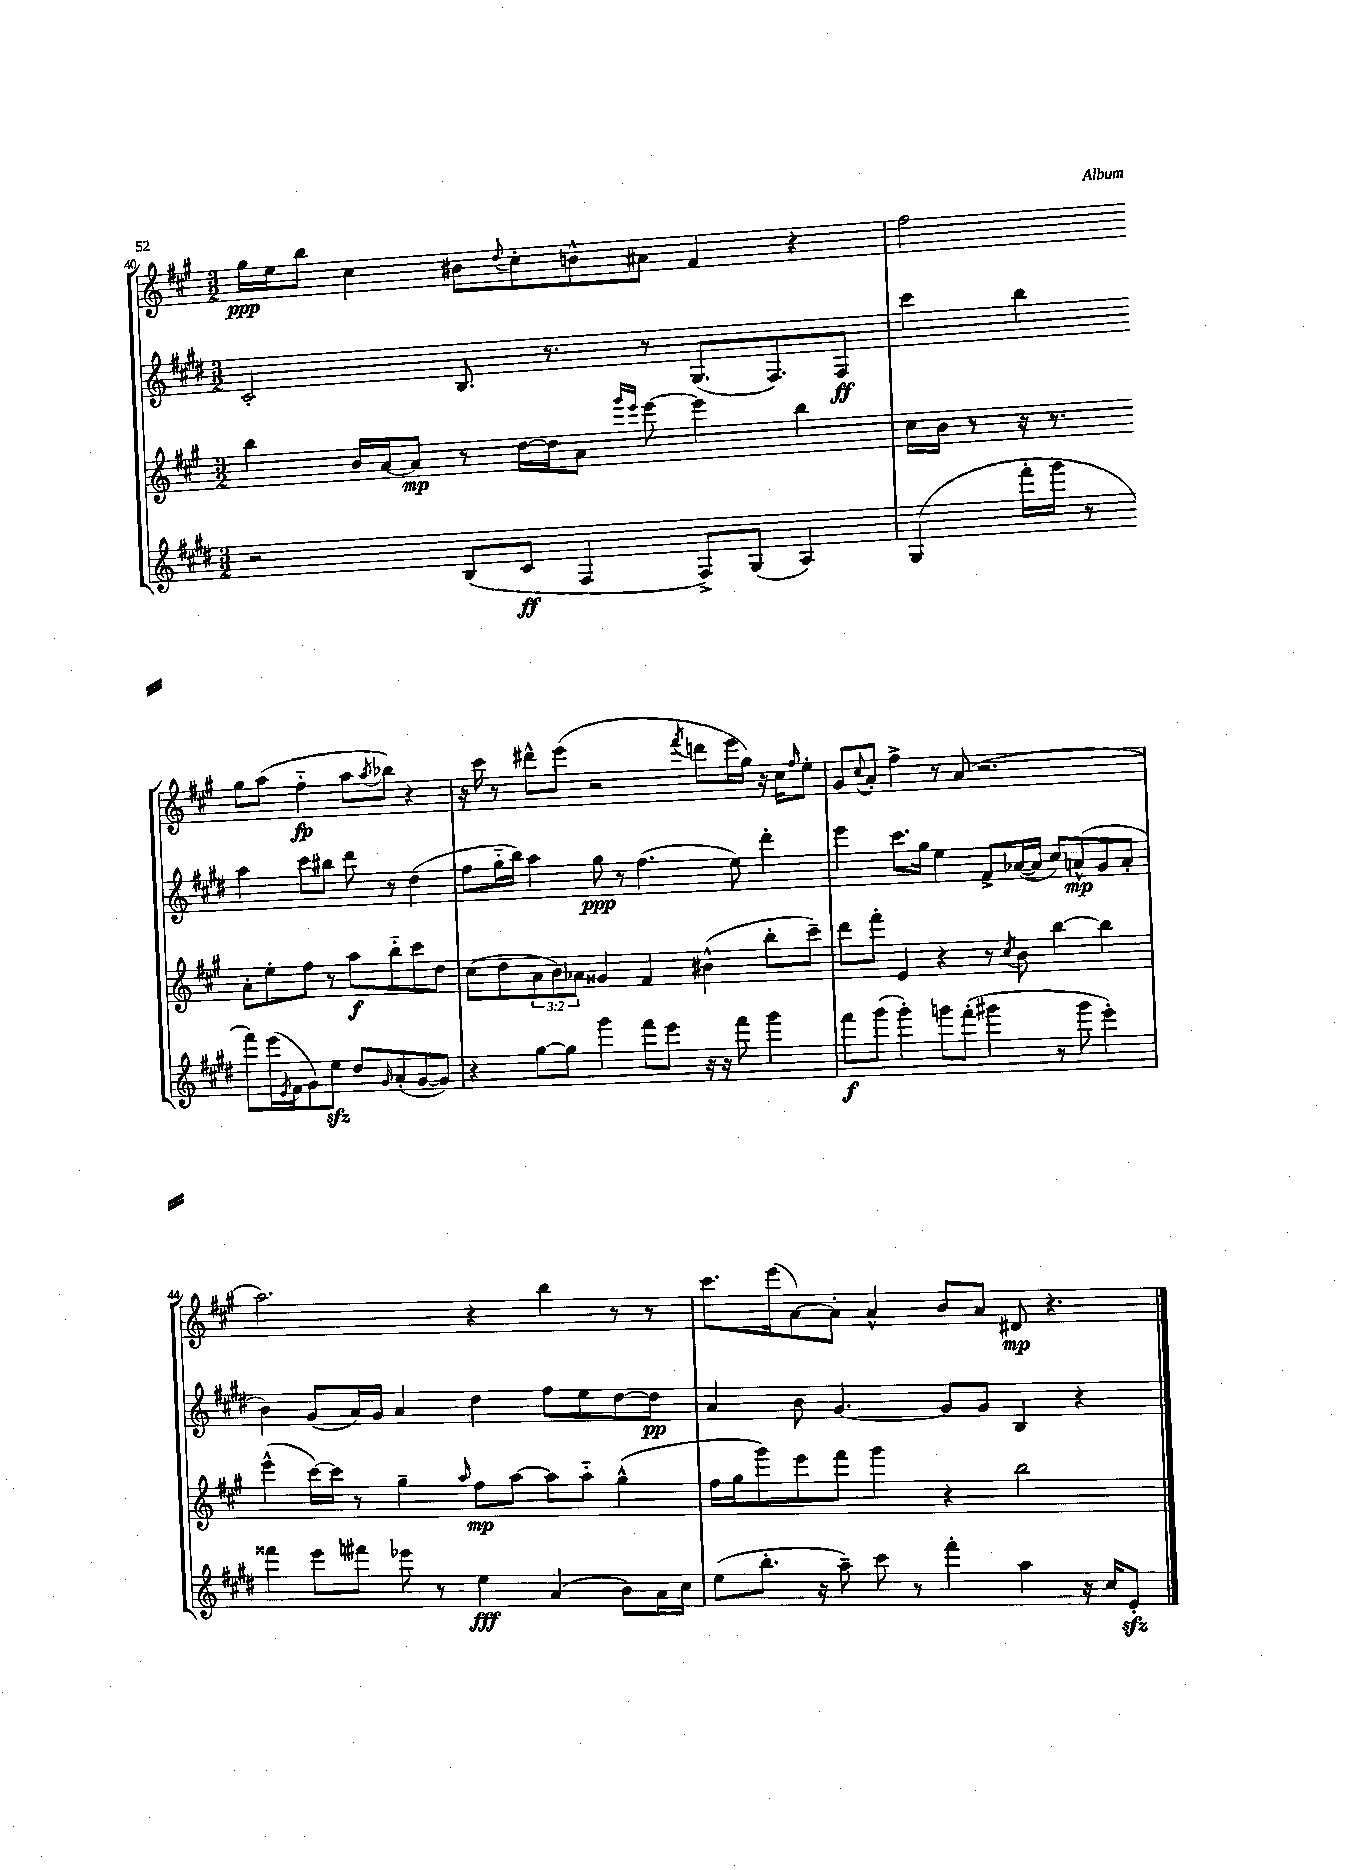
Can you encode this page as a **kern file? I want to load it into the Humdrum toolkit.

**kern	**dynam	**kern	**dynam	**kern	**dynam	**kern	**dynam
*part4	*part4	*part3	*part3	*part2	*part2	*part1	*part1
*staff4	*staff4	*staff3	*staff3	*staff2	*staff2	*staff1	*staff1
*clefG2	*	*clefG2	*	*clefG2	*	*clefG2	*
*k[f#c#g#d#]	*	*k[f#c#g#]	*	*k[f#c#g#d#]	*	*k[f#c#g#]	*
*M3/2	*	*M3/2	*	*M3/2	*	*M3/2	*
=40	=40	=40	=40	=40	=40	=40	=40
2r	.	4bb\	.	2c#'/	.	16gg#\LL	ppp
.	.	.	.	.	.	16ee\J	.
.	.	.	.	.	.	8bb\J	.
.	.	16b/LL	.	.	.	4cc#\	.
.	.	[16a/J	.	.	.	.	.
.	.	8a/J]	mp	.	.	.	.
(8B/L	.	8r	.	8.B/	.	8b#X\L	.
.	.	.	.	.	.	8qqdd/	.
8c#/J	ff	[16dd\LL	.	.	.	8cc#'\	.
.	.	16dd\J]	.	8.r	.	.	.
4F#/	.	8a\J	.	.	.	8bn^^\	.
.	.	16qqggg#/LL	.	.	.	.	.
.	.	16qqeee/JJ	.	.	.	.	.
.	.	[8eee\	.	8r	.	8a#X\J	.
8F#^/L)	.	4eee\]	.	(8.G#/L	.	4f#/	.
(8G#/J	.	.	.	.	.	.	.
.	.	.	.	8.F#/)	.	.	.
4A/)	.	4bb\	.	.	.	4r	.
.	.	.	.	8F#/J	ff	.	.
=41	=41	=41	=41	=41	=41	=41	=41
(4G#/	.	16cc#\LL	.	4ccc#\	.	2ff#\	.
.	.	16b\JJ	.	.	.	.	.
.	.	8r	.	.	.	.	.
16fff#'\LL	.	16r	.	4bb\	.	.	.
16ggg#\JJ	.	8.r	.	.	.	.	.
8r	.	.	.	.	.	.	.
8fff#\L)	.	8a'\L	.	4aa\	.	8gg#\L	.
(16eee\L	.	8ee'\	.	.	.	(8aa\J	.
8qe/	.	.	.	.	.	.	.
16f#\J	.	.	.	.	.	.	.
8g#\)	.	8ff#\J	.	8ccc#\L	.	4ff#\	fp
8eezz\J	.	8r	.	8bb#X\J	.	.	.
8dd#/L	.	8aa\L	f	8ddd#\	.	8aa\L	.
16qqg#/	.	.	.	.	.	8qaa/	.
(8a'/	.	8bb\	.	8r	.	8bb-X\J)	.
[8g#/	.	8ccc#\	.	(4dd#\	.	4r	.
8g#/J])	.	8dd\J	.	.	.	.	.
!!LO:LB:g=z
=42	=42	=42	=42	=42	=42	=42	=42
4r	.	(8cc#\L	.	8ff#\L	.	16r	.
.	.	.	.	.	.	16ccc#\	.
.	.	8dd\	.	16gg#\L	.	8r	.
.	.	.	.	16bb\JJ)	.	.	.
[8gg#\L	.	12a\	.	4aa\	.	8ddd#X^^\L	.
.	.	12b\)	.	.	.	.	.
8gg#\J]	.	.	.	.	.	(8eee\J	.
.	.	12a-X\J	.	.	.	.	.
4ggg#\	.	4g##X/	.	8gg#\	ppp	2r	.
.	.	.	.	8r	.	.	.
8fff#\L	.	4f#/	.	(4.ff#\	.	.	.
8eee\J	.	.	.	.	.	.	.
.	.	.	.	.	.	8qfff#/	.
16r	.	(4b#X^^\	.	.	.	8dddn\L	.
16r	.	.	.	.	.	.	.
8fff#\	.	.	.	8ee\)	.	16eee\L	.
.	.	.	.	.	.	16gg#\JJ)	.
4ggg#\	.	8bb'\L	.	4ddd#'\	.	16r	.
.	.	.	.	.	.	16cc#\KL	.
.	.	.	.	.	.	16qqff#/	.
.	.	8ccc#~\J)	.	.	.	8ee'\J	.
=43	=43	=43	=43	=43	=43	=43	=43
8fff#\L	f	8ddd\L	.	4eee\	.	8g#/L	.
.	.	.	.	.	.	8qqcc#/	.
(8ggg#\J	.	8fff#'\J	.	.	.	8a'/J	.
4ggg#'\)	.	4e/	.	8.ccc#\L	.	4ff#^\	.
.	.	.	.	16gg#\Jk	.	.	.
8gggn\L	.	4r	.	4ee\	.	8r	.
(8fff#'\J	.	.	.	.	.	(8a/	.
4ggg#X\	.	8r	.	8f#^/L	.	2.r	.
.	.	8qcc#/	.	.	.	.	.
.	.	8b\	.	([16a-X/L	.	.	.
.	.	.	.	16a-/JJ]	.	.	.
8r	.	[4bb\	.	8cc#/L)	.	.	.
8ggg#\	.	.	.	(8an^^/	mp	.	.
4eee'\)	.	4bb\]	.	8g#/	.	.	.
.	.	.	.	8a'/J	.	.	.
!!LO:LB:g=z
=44	=44	=44	=44	=44	=44	=44	=44
4fff##X\	.	(4eee^^\	.	4b\)	.	2.aa\)	.
8eee\L	.	[16ccc#\LL)	.	(8g#/L	.	.	.
.	.	16ccc#\JJ]	.	.	.	.	.
8fff#X\J	.	8r	.	16a/L)	.	.	.
.	.	.	.	16g#/JJ	.	.	.
8eee-X\	.	4gg#~\	.	4a/	.	.	.
8r	.	.	.	.	.	.	.
.	.	16qqaa/	.	.	.	.	.
4ee\	fff	8ff#\L	mp	4dd#\	.	4r	.
.	.	[8aa\J	.	.	.	.	.
(4a/	.	8aa\L]	.	8ff#\L	.	4bb\	.
.	.	8aa\J	.	8ee\	.	.	.
8b\L)	.	(4gg#^^\	.	[8dd#\	.	8r	.
16a\L	.	.	.	8dd#\J]	pp	8r	.
16cc#\JJ	.	.	.	.	.	.	.
=45	=45	=45	=45	=45	=45	=45	=45
(8ee\L	.	16ff#\LL	.	4a/	.	8.ccc#\L	.
.	.	16gg#\J	.	.	.	.	.
8.bb'\J	.	8ggg#\)	.	.	.	.	.
.	.	.	.	.	.	(16eee\k	.
.	.	8eee\	.	8b\	.	[8a\)	.
16r	.	.	.	.	.	.	.
8aa~\)	.	8fff#\J	.	[4.g#/	.	8a'\J]	.
8ccc#\	.	4ggg#\	.	.	.	4a^^/	.
8r	.	.	.	.	.	.	.
4fff#'\	.	4r	.	8g#/L]	.	8b/L	.
.	.	.	.	8g#/J	.	8a/J	.
4aa\	.	2bb\	.	4B/	.	8d#X/	mp
.	.	.	.	.	.	4.r	.
16r	.	.	.	4r	.	.	.
16cc#/KL	.	.	.	.	.	.	.
8ezz'/J	.	.	.	.	.	.	.
==	==	==	==	==	==	==	==
*-	*-	*-	*-	*-	*-	*-	*-
